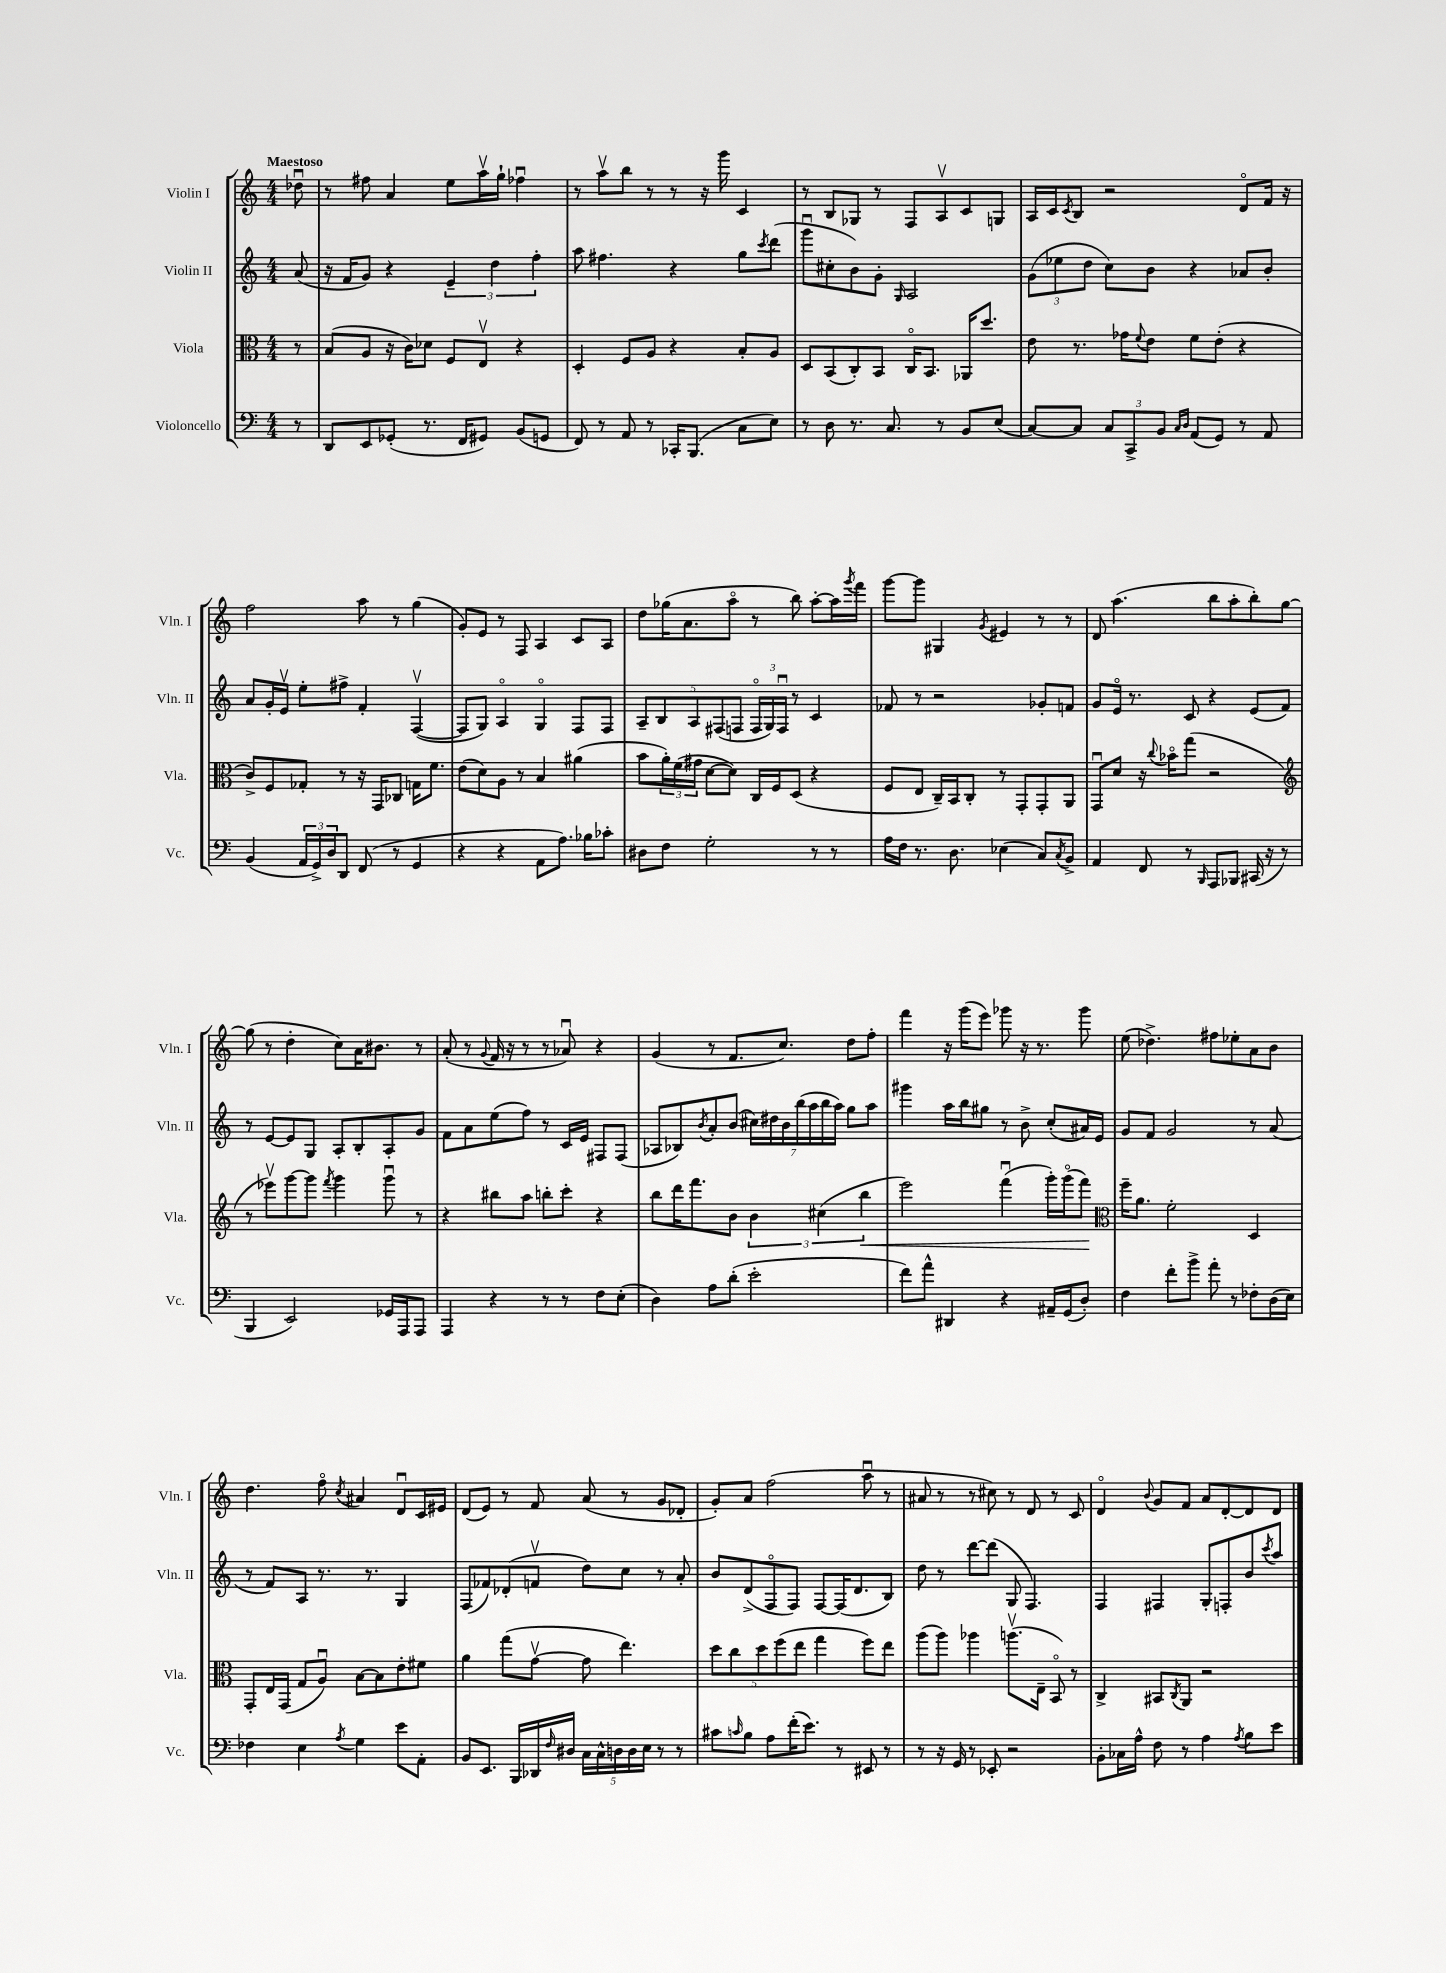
<<
\new StaffGroup <<
\new Staff = "s0" \with { instrumentName = "Violin I" shortInstrumentName = "Vln. I" } {
    \clef treble \key c \major \numericTimeSignature \time 4/4 \partial 8 \tempo "Maestoso"
    des''8\downbow |
    r8 fis''8 a'4 e''8 a''16\upbow g''16-! fes''4\downbow |
    r8 a''8\upbow b''8 r8 r8 r16 g'''16 c'4 |
    r8 b8 ges8 r8 f8 a8\upbow c'8 g8 |
    a16 c'16 \acciaccatura { c'8 } b8 r2 d'8\flageolet f'16 r16 |
    f''2 a''8 r8 g''4( |
    g'8-.) e'8 r8 f8 a4 c'8 a8 |
    d''8 ges''16( a'8. a''8\flageolet r8 b''8) a''8~-. a''16 \acciaccatura { g'''8 } f'''16 |
    g'''8~ g'''8 gis4 \acciaccatura { g'8 } eis'4 r8 r8 |
    d'8 a''4.( b''8 a''8-. b''8-.) g''8~ |
    g''8( r8 d''4-. c''8) a'16 bis'8. r8 |
    a'8-.( r8 \appoggiatura { g'8 } f'16 r16 r8 r8 aes'8\downbow) r4 |
    g'4( r8 f'8. c''8.) d''8 f''8-. |
    f'''4 r16 g'''16( e'''8) ges'''8 r16 r8. ges'''8 |
    e''8( des''4.->) fis''8 ees''8-. a'8 b'8 |
    d''4. f''8\flageolet \acciaccatura { c''8 } ais'4 d'8\downbow c'16 eis'16 |
    d'8( e'8) r8 f'8 a'8( r8 g'8 des'8-. |
    g'8-.) a'8 f''2( a''8\downbow r8 |
    ais'8 r8 r8 cis''8) r8 d'8 r8 c'8 |
    d'4\flageolet \appoggiatura { b'8 } g'8 f'8 a'8 d'8~-. d'8 d'8 \bar "|." |
}
\new Staff = "s1" \with { instrumentName = "Violin II" shortInstrumentName = "Vln. II" } {
    \clef treble \key c \major \numericTimeSignature \time 4/4 \partial 8
    a'8( |
    r16 f'16 g'8) r4 \tuplet 3/2 { e'4-- d''4 f''4-. } |
    a''8 fis''4. r4 g''8 \acciaccatura { c'''8 } d'''8( |
    g'''8\downbow cis''8-. b'8) g'8-. \grace { g16 } a2 |
    \tuplet 3/2 { g'8( ees''8 d''8 } c''8) b'8 r4 aes'8 b'8-. |
    a'8 g'16-. e'16\upbow e''8-. fis''8-> f'4-. f4~\upbow( |
    f8 g8) a4\flageolet g4\flageolet f8 f8 |
    \tuplet 5/4 { a8-- b8 a8 fis8( f8 } \tuplet 3/2 { f16\flageolet g16) f16\downbow } r8 c'4 |
    fes'8 r8 r2 ges'8-. f'8 |
    g'8 e'16\flageolet r8. c'8 r4 e'8( f'8) |
    r8 e'8~ e'8 g8 a8-. b8-. a8-. g'8 |
    f'8 a'8 e''8( f''8) r8 c'16 e'16 fis8 fis8( |
    aes8 bes8) \acciaccatura { b'8 } a'8-. b'8( \tuplet 7/4 { cis''16) dis''16 b'16 b''16( a''16 b''16 a''16) } g''8 a''8 |
    gis'''4 a''16 b''16 gis''8 r8 b'8-> c''8-.( ais'16) e'16 |
    g'8 f'8 g'2 r8 a'8( |
    r8 f'8) a8 r8. r8. g4 |
    f8( fes'8) des'8-.( f'8\upbow d''8) c''8 r8 a'8-. |
    b'8 d'8->( f8\flageolet f8) f8~ f16( d'8. b8) |
    d''8 r8 d'''8~ d'''8( g8 f4.) |
    f4 fis4 g8-. f8-. b'8 \acciaccatura { c'''8 } a''8 \bar "|." |
}
\new Staff = "s2" \with { instrumentName = "Viola" shortInstrumentName = "Vla." } {
    \clef alto \key c \major \numericTimeSignature \time 4/4 \partial 8
    r8 |
    b8( a8 r16 c'16) des'8 f8 e8\upbow r4 |
    d4-. f8 a8 r4 b8-. a8 |
    d8 b,8( c8-.) b,8 c16\flageolet b,8. aes,16 d''8. |
    e'8 r8. ges'16 \appoggiatura { f'8 } e'8 f'8 e'8-.( r4 |
    c'8->) f8 ges8-. r8 r16 g,16 ces8 g16 f'8. |
    e'8( d'8) a8 r8 b4 ais'4( |
    b'8 \tuplet 3/2 { a'16-.) f'16( gis'16 } d'8~ d'8) c16 f16 d8( r4 |
    f8 e8 c16--) b,16 c8-. r8 g,8-. g,8-. a,8 |
    g,8\downbow d'8 r16 \appoggiatura { c''8 } bes'16\flageolet g''8( r2 |
    \clef treble r8 ees'''8\upbow) g'''8~ g'''8 \acciaccatura { f'''8 } g'''4 g'''8\downbow r8 |
    r4 bis''8 a''8 b''8-. c'''8-. r4 |
    b''8 d'''16 f'''8. b'8 \tuplet 3/2 { b'4 cis''4( b''4\< } |
    e'''2) f'''4\downbow( g'''16-.) g'''16\flageolet( f'''8\!) |
    \clef alto f''16-- a'8. f'2-. d4 |
    g,8-. e16 g,16( g8 a8\downbow) b8~ b8 e'8-. fis'8 |
    a'4 g''8( g'8~\upbow g'8 e''4.) |
    \tuplet 5/4 { d''8 c''8 d''8 f''8( e''8 } g''4 f''8) e''8 |
    a''8( a''8) aes''4 a''8.\upbow( e16-- b,8\flageolet) r8 |
    c4-> bis,8 \acciaccatura { c8 } a,8 r2 \bar "|." |
}
\new Staff = "s3" \with { instrumentName = "Violoncello" shortInstrumentName = "Vc." } {
    \clef bass \key c \major \numericTimeSignature \time 4/4 \partial 8
    r8 |
    d,8 e,8 ges,8-.( r8. f,16 gis,8) b,8( g,8 |
    f,8) r8 a,8 r8 ces,16-. b,,8.( c8 e8) |
    r8 d8 r8. c8. r8 b,8 e8( |
    c8~) c8 \tuplet 3/2 { c8 c,8-> b,8 } \grace { c16 d16 } a,8( g,8) r8 a,8 |
    b,4( \tuplet 3/2 { a,16 g,16->) d16 } d,8 f,8( r8 g,4 |
    r4 r4 a,8 a8.) bes16 ces'8-. |
    dis8 f8 g2-. r8 r8 |
    a16 f16 r8. d8. ees4( c8) \acciaccatura { c8 } b,8-> |
    a,4 f,8 r8 \grace { b,,16 } a,,8 bes,,8 cis,16( r16 r8 |
    b,,4 e,2) ges,16 a,,16 a,,8 |
    a,,4 r4 r8 r8 f8 e8-.( |
    d4) a8 d'8-.( e'2-. |
    f'8) a'8-^ dis,4 r4 ais,16-- g,16( d8-.) |
    f4 f'8-. b'8-> a'8-. r8 fes8-. d16( e16) |
    fes4 e4 \acciaccatura { a8 } g4 e'8 a,8-. |
    b,8 e,8. b,,16 des,16 \grace { f16 } dis16 \tuplet 5/4 { c16 c16-^ d16 d16 e16 } r8 r8 |
    cis'8 \grace { c'16 } b8 a8 f'16-.( e'8.) r8 eis,8 r8 |
    r8 r16 g,16 r8 ees,8-. r2 |
    b,8-. ces16 a16-^ f8 r8 a4 \acciaccatura { a8 } b8 e'8 \bar "|." |
}
>>
>>
\layout { \context { \Score \remove "Bar_number_engraver" } }
